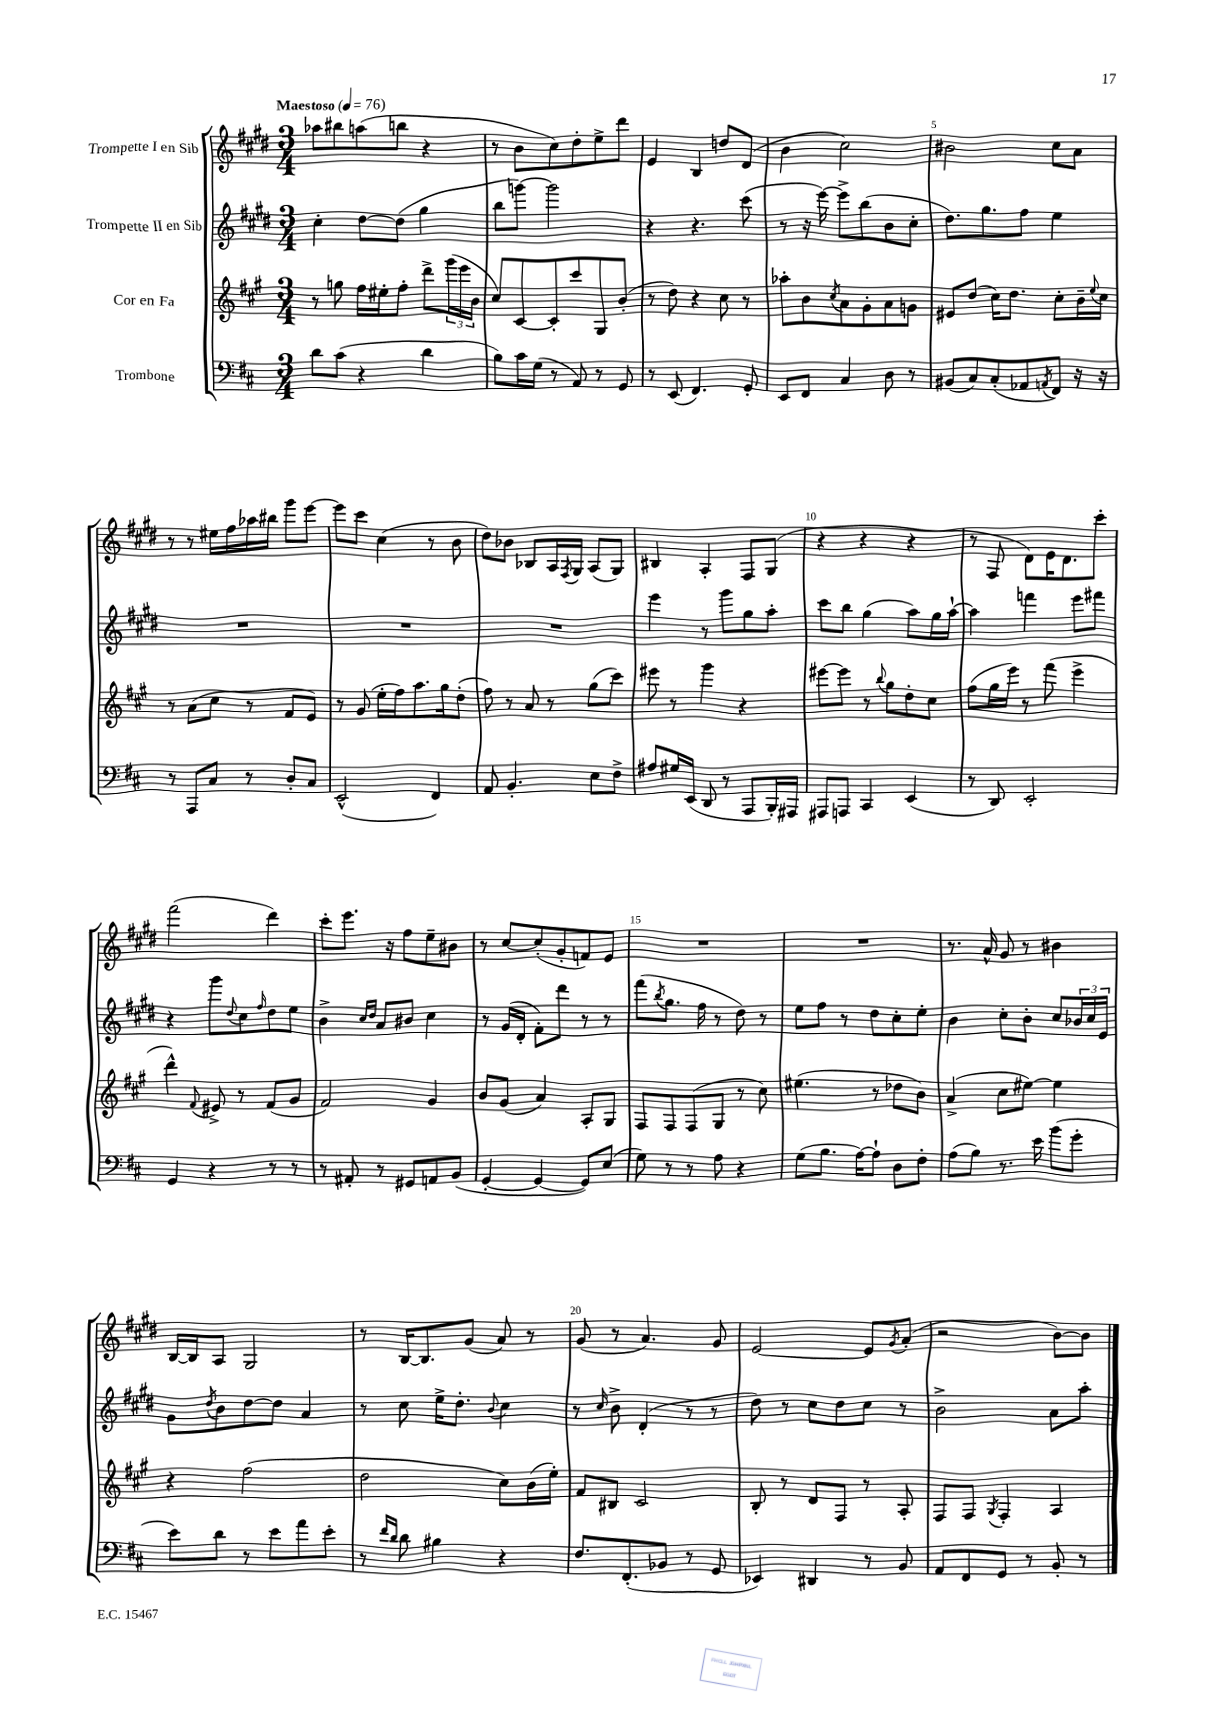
<<
\new StaffGroup <<
\new Staff = "s0" \with { instrumentName = "Trompette I en Sib" } {
    \clef treble \key e \major \numericTimeSignature \time 3/4 \tempo "Maestoso" 4 = 76
    aes''8 bis''8 a''8( b''8 r4 |
    r8 b'8 cis''8) dis''8-. e''8-> dis'''8 |
    e'4 b4 d''8 dis'8( |
    b'4 cis''2) |
    bis'2 cis''8 a'8 |
    r8 r8 eis''16 fis''16 aes''16 bis''16 gis'''8 e'''8~ |
    e'''8 cis'''8 cis''4( r8 b'8 |
    dis''8) bes'8 bes8 a16 \acciaccatura { fis8 } gis16 a8( gis8) |
    bis4 a4-. fis8 gis8( |
    r4 r4 r4 |
    r8 fis8 dis'8) e'16 dis'8. cis'''8-. |
    fis'''2( dis'''4) |
    cis'''8-. e'''8. r16 fis''8 e''8-- bis'8 |
    r8 cis''8~ cis''8-.( gis'8-. f'8) e'8 |
    R2. |
    R2. |
    r8. a'16-^ gis'8 r8 bis'4 |
    b16~ b16 a8 gis2 |
    r8 b16~ b8. gis'8( a'8) r8 |
    gis'8( r8 a'4.) gis'8 |
    e'2~ e'8 \acciaccatura { gis'8 } a'8-.( |
    r2 b'8~) b'8 \bar "|." |
}
\new Staff = "s1" \with { instrumentName = "Trompette II en Sib" } {
    \clef treble \key e \major \numericTimeSignature \time 3/4
    cis''4-. dis''8~ dis''8( gis''4 |
    b''8 g'''8~) g'''2 |
    r4 r4. cis'''8( |
    r8 r16 e'''16~) e'''8-> b''8( b'8 cis''8-. |
    dis''8.) gis''8. fis''8 e''4 |
    R2. |
    R2. |
    R2. |
    e'''4 r8 gis'''8 gis''8 a''8-. |
    cis'''8 b''8 gis''4( a''8) gis''16 a''16~-! |
    a''4 f'''4 e'''8 fis'''8 |
    r4 gis'''8 \appoggiatura { dis''8 } cis''8 \grace { fis''16 } dis''8 e''8 |
    b'4-> \grace { cis''16 dis''16 } a'8 bis'8 cis''4 |
    r8 gis'16( dis'16-. fis'8-.) dis'''8 r8 r8 |
    fis'''8( \acciaccatura { b''8 } gis''8. fis''16 r8 dis''8) r8 |
    e''8 fis''8 r8 dis''8 cis''8-. e''8-. |
    b'4 cis''8-. b'8-. cis''8 \tuplet 3/2 { bes'16 cis''16 e'16 } |
    gis'8 \acciaccatura { dis''8 } b'8 dis''8~ dis''8 a'4 |
    r8 cis''8 e''16-> dis''8.-. \appoggiatura { b'8 } cis''4 |
    r8 \grace { cis''16 } b'8-> dis'4-.( r8 r8 |
    dis''8) r8 cis''8 dis''8 cis''8 r8 |
    b'2-> a'8 a''8-. \bar "|." |
}
\new Staff = "s2" \with { instrumentName = "Cor en Fa" } {
    \clef treble \key a \major \numericTimeSignature \time 3/4
    r8 g''8 fis''16 eis''16-. fis''8-. d'''8-> \tuplet 3/2 { gis'''16( e'''16 b'16 } |
    cis''8) cis'8~ cis'8-. cis'''8 gis8 b'8-.( |
    r8 d''8) r4 cis''8 r8 |
    aes''8-. b'8 \acciaccatura { cis''8 } a'8 gis'8-. a'8 g'8 |
    eis'8 d''8( cis''16) d''8. cis''8-. b'16-- \appoggiatura { e''8 } cis''16 |
    r8 a'8( cis''8 r8 fis'8 e'8) |
    r8 gis'8( e''16-. fis''16) a''8. gis''16 d''8-.( |
    fis''8) r8 a'8 r8 gis''8( cis'''8) |
    eis'''8 r8 gis'''4 r4 |
    eis'''8~ eis'''8 r8 \appoggiatura { b''8 } gis''8 d''8-. cis''8 |
    fis''8( gis''16 e'''16) r8 fis'''8( e'''4-> |
    d'''4-^) \appoggiatura { fis'8 } eis'8-> r8 fis'8( gis'8 |
    fis'2) gis'4 |
    b'8 gis'8( a'4) a8-. gis8 |
    fis8 fis8 fis8( gis8 r8 cis''8) |
    eis''4.( r8 des''8 b'8) |
    a'4->( cis''8 eis''8~) eis''4 |
    r4 fis''2( |
    d''2 cis''8) b'16( e''16-.) |
    fis'8 bis8 cis'2 |
    b8-. r8 d'8 fis8 r8 a8-. |
    fis8 fis8 \acciaccatura { gis8 } fis4-. a4 \bar "|." |
}
\new Staff = "s3" \with { instrumentName = "Trombone" } {
    \clef bass \key d \major \numericTimeSignature \time 3/4
    d'8 cis'8( r4 d'4 |
    b8) cis'16 g16( r8 a,8) r8 g,8 |
    r8 e,8( fis,4.) g,8-. |
    e,8 fis,8 cis4 d8 r8 |
    bis,8( cis8) cis8-.( aes,8 \acciaccatura { a,8 } fis,8) r16 r16 |
    r8 a,,8 cis8 r8 d8-. cis8 |
    e,2-^( fis,4) |
    a,8 b,4.-. e8 fis8-> |
    ais8 gis16 e,16( d,8 r8 a,,8 b,,16-.) ais,,16 |
    ais,,8 a,,8 cis,4 e,4( |
    r8 d,8) e,2-. |
    g,4 r4 r8 r8 |
    r8 ais,8-. r8 gis,8 a,8 b,8( |
    g,4~-. g,4~ g,8) e8( |
    g8) r8 r8 a8 r4 |
    g8( b8. a16~) a8-! d8 fis8-. |
    a8( b8) r8. e'16 b'8( g'8-. |
    e'8) d'8 r8 e'8 a'8 e'8-. |
    r8 \grace { fis'16 d'16 } d'8 bis4 r4 |
    fis8. fis,8.-.( bes,8 r8 g,8 |
    ees,4) dis,4 r8 b,8 |
    a,8 fis,8 g,8 r8 b,8-. r8 \bar "|." |
}
>>
>>
\layout { \context { \Score \override BarNumber.break-visibility = ##(#f #t #t) barNumberVisibility = #(every-nth-bar-number-visible 5) } }
